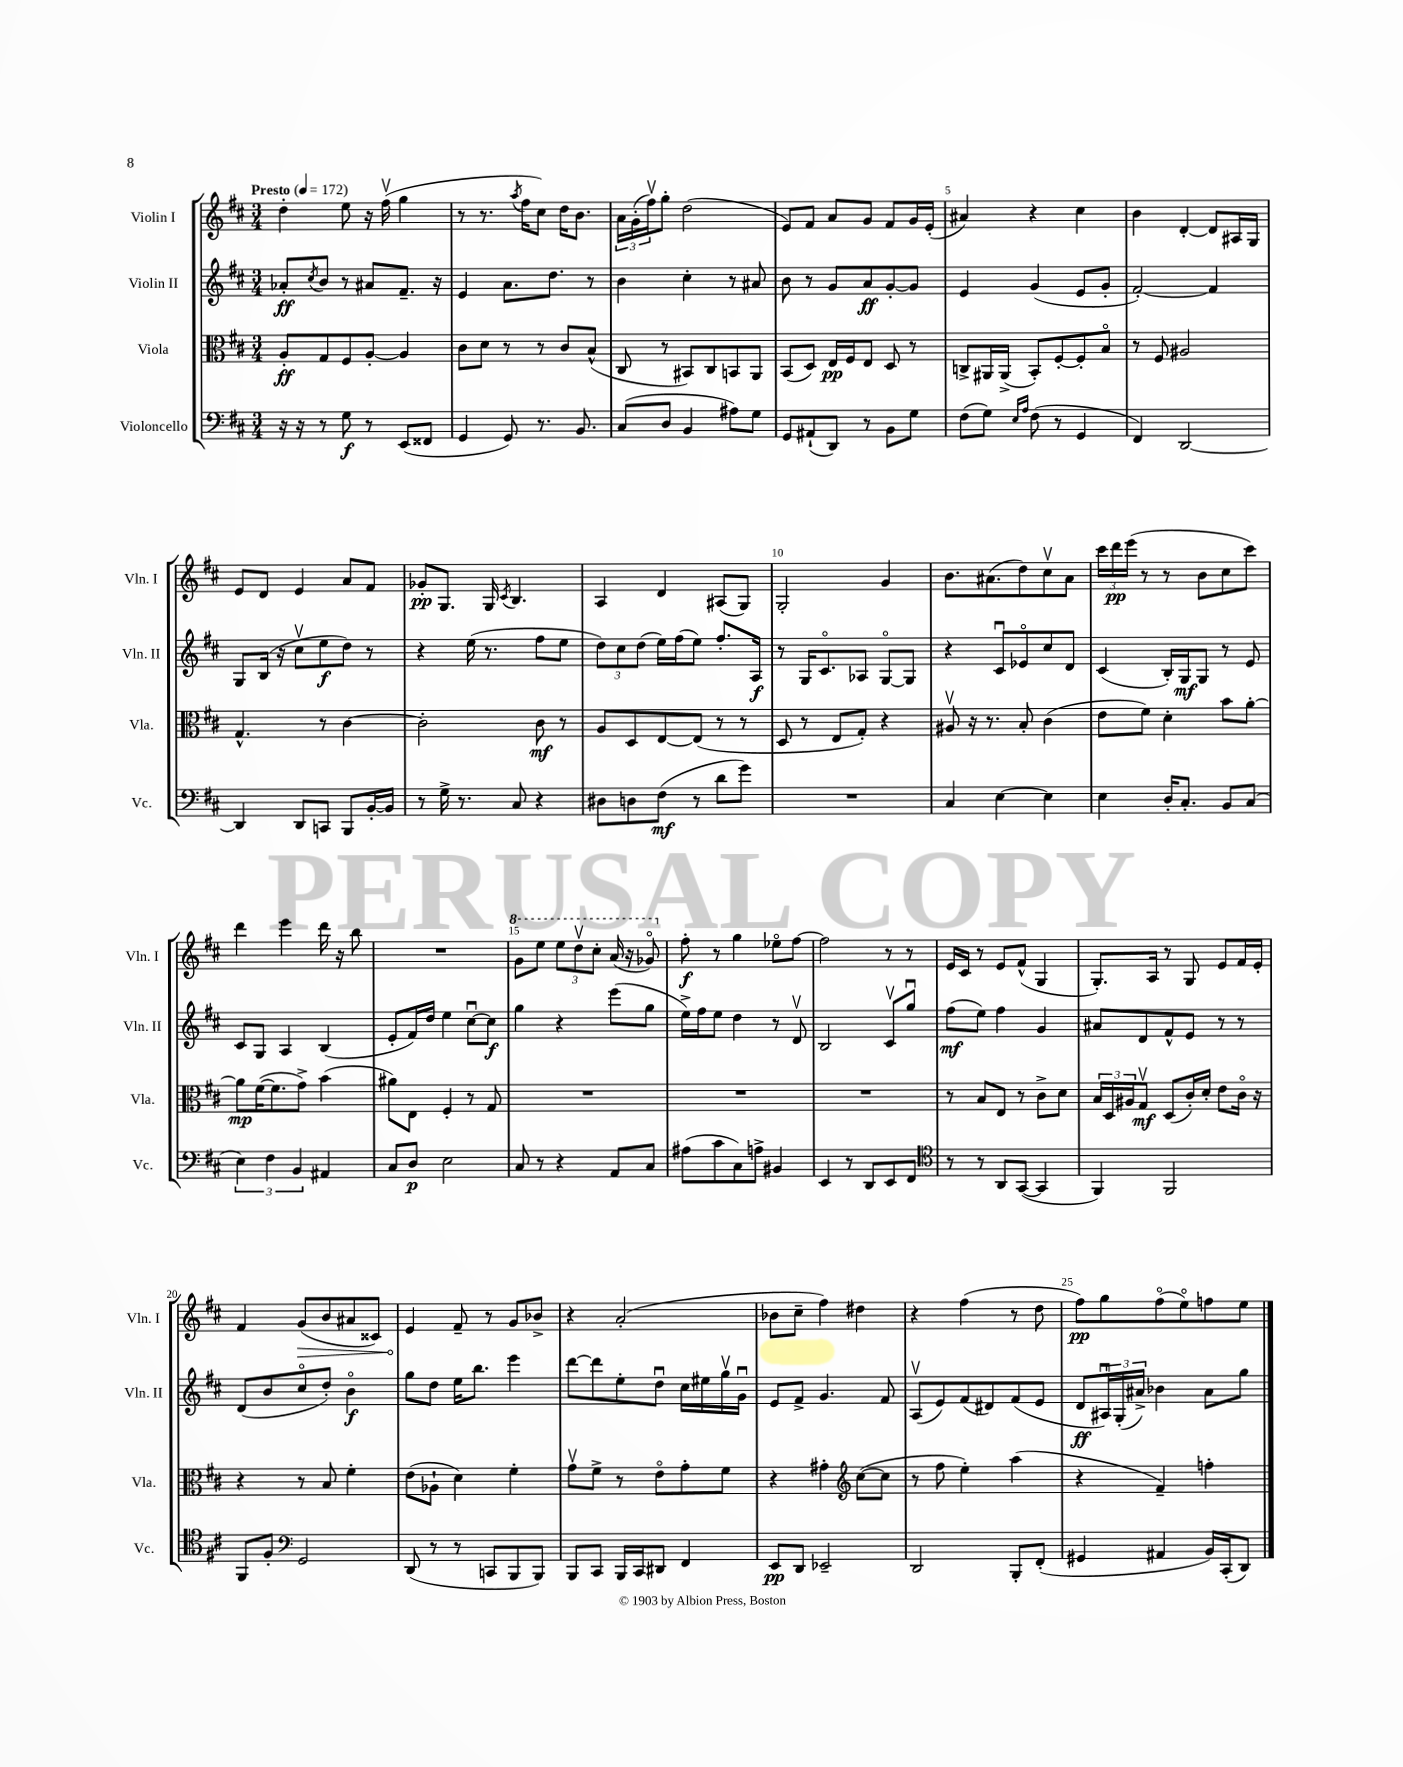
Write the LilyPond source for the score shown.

<<
\new StaffGroup <<
\new Staff = "s0" \with { instrumentName = "Violin I" shortInstrumentName = "Vln. I" } {
    \clef treble \key d \major \numericTimeSignature \time 3/4 \tempo "Presto" 4 = 172
    d''4-. e''8 r16 fis''16\upbow( g''4 |
    r8 r8. \acciaccatura { a''8 } fis''16 cis''8) d''16 b'8. |
    \tuplet 3/2 { a'16 g'16-.( fis''16\upbow) } g''8-. d''2( |
    e'8) fis'8 a'8 g'8 fis'8 g'16 e'16-.( |
    ais'4) r4 cis''4 |
    b'4 d'4~-. d'8 ais16 g16 |
    e'8 d'8 e'4 a'8 fis'8 |
    ges'8-.\pp g8. g16 \acciaccatura { cis'8 } b4. |
    a4 d'4 ais8( g8) |
    g2-. g'4 |
    b'8. ais'8.( d''8) cis''8\upbow ais'8 |
    \tuplet 3/2 { cis'''16 d'''16\pp e'''16( } r8 r8 b'8 cis''8 cis'''8) |
    d'''4 e'''4 d'''16 r16 b''8 |
    R2. |
    \ottava #1 g''8 e'''8 \tuplet 3/2 { e'''8 d'''8\upbow cis'''8-. } a''16( r16 ges''8\flageolet) \ottava #0 |
    fis''8-.\f r8 g''4 ees''8\flageolet fis''8~ |
    fis''2 r8 r8 |
    e'16 cis'16 r8 e'8 fis'8-^( g4 |
    g8.-.) a16 r8 g8 e'8 fis'16 e'16-. |
    fis'4 \once \override Hairpin.circled-tip = ##t g'8\>( b'8 ais'8 cisis'8) |
    e'4\! fis'8-- r8 g'8 bes'8-> |
    r4 a'2-.( |
    bes'8 cis''8-- fis''4) dis''4 |
    r4 fis''4( r8 d''8 |
    fis''8\pp) g''8 fis''8\flageolet( e''8\flageolet) f''8 e''8 \bar "|." |
}
\new Staff = "s1" \with { instrumentName = "Violin II" shortInstrumentName = "Vln. II" } {
    \clef treble \key d \major \numericTimeSignature \time 3/4
    aes'8-.\ff \acciaccatura { cis''8 } b'8 r8 ais'8 fis'8.-- r16 |
    e'4 a'8. d''8. r8 |
    b'4 cis''4-. r8 ais'8 |
    b'8 r8 g'8 a'8\ff g'8~-. g'8 |
    e'4 g'4( e'8 g'8-. |
    fis'2~-.) fis'4 |
    g8 b16( r16 cis''8\upbow e''8\f d''8) r8 |
    r4 e''16( r8. fis''8 e''8 |
    \tuplet 3/2 { d''8) cis''8 d''8( } e''16) fis''16( e''8) fis''8.-. a16\f |
    r8 g16 cis'8.\flageolet aes8 g8~\flageolet g8 |
    r4 cis'8\downbow ees'8\flageolet cis''8 d'8 |
    cis'4( b16-.) g16\mf g8 r8 e'8 |
    cis'8 g8 a4 b4( |
    e'8-. fis'16) d''16 e''4 cis''8~\downbow cis''8\f |
    g''4 r4 e'''8( g''8 |
    e''16->) fis''16 e''8 d''4 r8 d'8\upbow |
    b2 cis'8\upbow g''8\downbow |
    fis''8\mf( e''8) fis''4 g'4 |
    ais'8 d'8 fis'8-^ e'8 r8 r8 |
    d'8( b'8 cis''8\flageolet d''8-.) b'4\flageolet\f |
    g''8 d''8 e''16 b''8. e'''4 |
    d'''8~ d'''8 e''8-. d''8\downbow cis''16 eis''16 g''16\upbow g'16\downbow |
    e'8 fis'8-> g'4. fis'8 |
    a8\upbow( e'8) fis'8( dis'8) fis'8( e'8 |
    d'8\ff \tuplet 3/2 { ais16\downbow) g16-.( ais'16->) } bes'4 ais'8 g''8 \bar "|." |
}
\new Staff = "s2" \with { instrumentName = "Viola" shortInstrumentName = "Vla." } {
    \clef alto \key d \major \numericTimeSignature \time 3/4
    a8-.\ff g8 fis8 a8~-. a4 |
    cis'8 d'8 r8 r8 cis'8 b8-^( |
    cis8 r8 bis,8) cis8 b,8 a,8 |
    b,8( d8) e16\pp fis16 e8 d8 r8 |
    c8-> ais,16 ais,16->( b,8-.) fis8~-. fis8-. b8\flageolet |
    r8 fis8 ais2 |
    g4.-^ r8 cis'4~ |
    cis'2-. cis'8\mf r8 |
    a8 d8 e8~ e8( r8 r8 |
    d8 r8 e8 g8-.) r4 |
    ais8\upbow r16 r8. b8-. cis'4( |
    e'8 fis'8) d'4-. b'8 a'8~-. |
    a'8\mp fis'16~( fis'8. g'8->) b'4( |
    ais'8) e8 fis4-. r8 g8 |
    R2. |
    R2. |
    R2. |
    r8 b8 e8 r8 cis'8-> d'8 |
    \tuplet 3/2 { b16 d16 ais16 } g8\upbow\mf d8( cis'16-.) d'16-. e'8 cis'16\flageolet r16 |
    r4 r8 b8 fis'4-. |
    e'8( aes8-! d'4) fis'4-. |
    g'8\upbow fis'8-> r8 e'8\flageolet g'8-. fis'8 |
    r4 gis'4-. \clef treble cis''8~( cis''8 |
    r8 fis''8 e''4-.) a''4( |
    r4 fis'4--) f''4-. \bar "|." |
}
\new Staff = "s3" \with { instrumentName = "Violoncello" shortInstrumentName = "Vc." } {
    \clef bass \key d \major \numericTimeSignature \time 3/4
    r16 r16 r8 g8\f r8 e,8( fisis,8 |
    g,4 g,8) r8. b,8. |
    cis8( d8 b,4 ais8) g8 |
    g,8 ais,8-!( d,8) r8 b,8 g8 |
    fis8( g8) \grace { e16 a16 } fis8( r8 g,4 |
    fis,4) d,2~ |
    d,4 d,8 c,8 b,,8 b,16~-. b,16 |
    r8 g16-> r8. cis8 r4 |
    dis8 d8 fis8\mf( r8 d'8 g'8) |
    R2. |
    cis4 e4~ e4 |
    e4 d16-. cis8.-. b,8 cis8( |
    \tuplet 3/2 { e4) fis4 b,4 } ais,4 |
    cis8 d8\p e2 |
    cis8 r8 r4 a,8 cis8 |
    ais8( cis'8 cis8) a8-> bis,4 |
    e,4 r8 d,8 e,8 fis,8 |
    \clef tenor r8 r8 a,8 g,8~( g,4 |
    fis,4) fis,2 |
    fis,8 fis8-. \clef bass g,2 |
    d,8( r8 r8 c,8 b,,8 b,,8) |
    b,,8 cis,8 b,,16 cis,16 dis,8 fis,4 |
    e,8\pp d,8 ees,2-- |
    d,2 b,,8-. fis,8-.( |
    gis,4 ais,4 b,16) cis,16-.( d,8) \bar "|." |
}
>>
>>
\layout { \context { \Score \override BarNumber.break-visibility = ##(#f #t #t) barNumberVisibility = #(every-nth-bar-number-visible 5) } }
